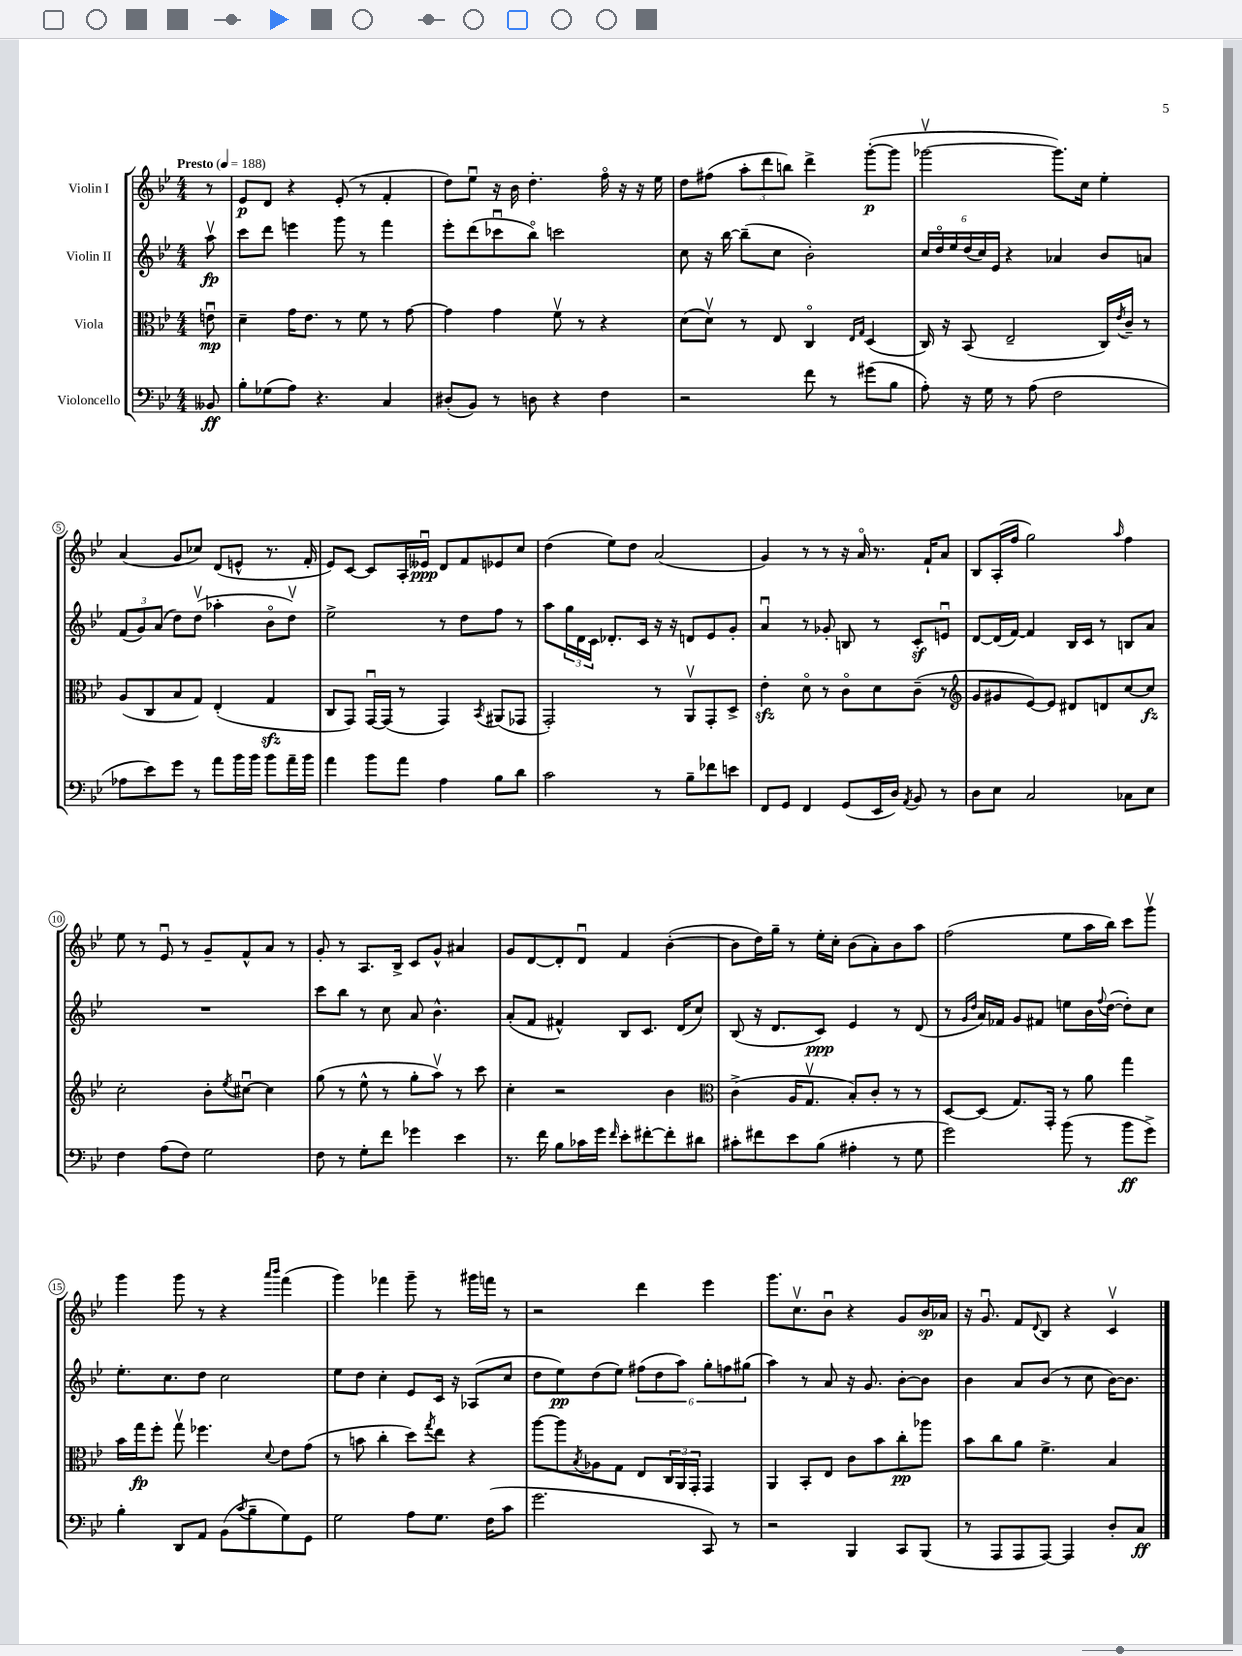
<<
\new StaffGroup <<
\new Staff = "s0" \with { instrumentName = "Violin I" } {
    \clef treble \key bes \major \numericTimeSignature \time 4/4 \partial 8 \tempo "Presto" 4 = 188
    r8 |
    ees'8\p d'8 r4 ees'8-.( r8 f'4-. |
    d''8) ees''8\downbow r16 bes'16 d''4.-. f''16\flageolet r16 r16 ees''16 |
    d''8 fis''8( \tuplet 3/2 { a''8-. d'''8 b''8) } d'''4-> g'''8~-.\p( g'''8 |
    ges'''2~\upbow ges'''8.) c''16 ees''4-. |
    a'4( g'8 ces''8) d'8( e'8-^ r8. f'16-. |
    ees'8) c'8~ c'8 a16-. eeses'16\downbow\ppp d'8 f'8 ees'8 c''8 |
    d''4( ees''8) d''8 a'2( |
    g'4) r8 r8 r16 a'16\flageolet r8. f'16-! a'8 |
    bes8 a16-.( f''16 g''2) \grace { a''16 } f''4 |
    ees''8 r8 ees'8\downbow r8 g'8-- f'8-^ a'8 r8 |
    g'8-. r8 a8. bes16-> c'8 g'8-^ ais'4 |
    g'8 d'8~ d'8-. d'8\downbow f'4 bes'4~-.( |
    bes'8 d''16) g''16-- r8 ees''16-. c''16-. bes'8( a'8-.) bes'8 a''8 |
    f''2( ees''8 a''16 bes''16) c'''8 g'''8\upbow |
    g'''4 g'''8 r8 r4 \grace { a'''16 bes'''16 } f'''4( |
    g'''4) fes'''4 g'''8-- r8 gis'''16 f'''16 r8 |
    r2 d'''4 ees'''4 |
    g'''8. c''8.\upbow bes'8\downbow r4 g'8 bes'16\sp aes'16 |
    r16 g'8.\downbow f'8 \appoggiatura { d'8 } bes8 r4 c'4\upbow \bar "|." |
}
\new Staff = "s1" \with { instrumentName = "Violin II" } {
    \clef treble \key bes \major \numericTimeSignature \time 4/4 \partial 8
    a''8\upbow\fp |
    c'''8 d'''8 e'''4 g'''8 r8 f'''4 |
    ees'''8-. d'''8( ces'''8\downbow bes''8\flageolet) c'''2 |
    c''8 r16 bes''16~ bes''8--( c''8 bes'2-.) |
    \tuplet 6/4 { c''16 d''16\flageolet ees''16 d''16( c''16) ees'16 } r4 aes'4 bes'8 a'8 |
    \tuplet 3/2 { f'8( g'8) a'8( } d''8) d''8\upbow( aes''4-. bes'8\flageolet d''8\upbow) |
    ees''2-> r8 d''8 f''8 r8 |
    a''8 \tuplet 3/2 { g''16 d'16 c'16 } des'8.-. c'16 r16 r16 d'8 ees'8 g'8-. |
    a'4\downbow r8 ges'8-. b8 r8 c'8-.\sf e'8\downbow |
    d'8~ d'16( f'16~) f'4 bes16 c'16 r8 b8 a'8 |
    R1 |
    c'''8 bes''8 r8 c''8 a'8 bes'4.-^ |
    a'8-.( f'8 fis'4-^) bes8 c'8. d'16( c''8) |
    bes8( r16 d'8. c'8\ppp) ees'4 r8 d'8( |
    r8 \grace { g'16 d''16 } a'16) fes'16 g'8 fis'8 e''8 bes'16 \appoggiatura { f''8 } d''16~( d''8-.) c''8 |
    ees''8.-. c''8. d''8 c''2 |
    ees''8 d''8 c''4-. ees'8 c'16 r16 aes8( c''8 |
    d''8 ees''8\pp) d''8( ees''8) \tuplet 6/4 { fis''8( d''8 a''8) g''8-. f''8 gis''8( } |
    a''4) r8 a'8 r16 g'8. bes'8~-. bes'8 |
    bes'4 a'8 bes'8( r8 c''8 bes'16~) bes'8. \bar "|." |
}
\new Staff = "s2" \with { instrumentName = "Viola" } {
    \clef alto \key bes \major \numericTimeSignature \time 4/4 \partial 8
    e'8\downbow\mp |
    d'4-- g'16 ees'8. r8 f'8 r8 g'8~ |
    g'4 g'4 f'8\upbow r8 r4 |
    d'8( d'8\upbow) r8 ees8 c4\flageolet \grace { ees16 g16 } d4( |
    c16) r16 bes,8( ees2-- c16) \acciaccatura { ees'8 } c'16-- r8 |
    a8( c8 bes8 g8) ees4-.( g4\sfz |
    c8 g,8) g,16~\downbow g,16( r8 g,4) \acciaccatura { bes,8 } ais,8( ges,8 |
    g,2-.) r8 a,8\upbow g,8-. d8-> |
    ees'4-.\sfz d'8\flageolet r8 c'8\flageolet d'8 c'8--( r8 |
    \clef treble g'8 gis'8 ees'8~) ees'8 dis'8 d'8 c''8~ c''8\fz |
    c''2-. bes'8-. \acciaccatura { ees''8 } cis''8~\downbow cis''4 |
    g''8( r8 ees''8-^ r8 g''8-. a''8\upbow) r8 c'''8 |
    c''4-. r2 bes'4 |
    \clef alto c'4->( a16 g8.\upbow bes8-.) c'8-. r8 r8 |
    d8~ d8( g8.) g,16-. r8 a'8 g''4 |
    bes'16 g''16\fp f''8-. g''8\upbow fes''4. \appoggiatura { d'8 } ees'8 g'8( |
    r8 b'8 c''4-. d''8) \acciaccatura { g''8 } ees''8 r4 |
    a''8~ a''8 \acciaccatura { bes8 } aes8 g8 ees8 \tuplet 3/2 { c16 a,16 g,16-. } g,4 |
    a,4 bes,8-. ees8 c'8 bes'8 c''8-.\pp aes''8 |
    bes'8 c''8 a'8 f'4.-> bes4 \bar "|." |
}
\new Staff = "s3" \with { instrumentName = "Violoncello" } {
    \clef bass \key bes \major \numericTimeSignature \time 4/4 \partial 8
    beses,8\ff |
    bes8-. ges8( a8) r4. c4 |
    dis8-.( bes,8) r8 d8 r4 f4 |
    r2 f'8 r8 gis'8( bes8 |
    a8-.) r16 g16 r8 a8( f2 |
    aes8 ees'8) g'8 r8 a'8 bes'16 bes'16 bes'8 a'16-- bes'16 |
    a'4 bes'8 a'8 a4 bes8 d'8 |
    c'2 r8 bes8-- fes'8 e'8 |
    f,8 g,8 f,4 g,8( ees,16 d16) \acciaccatura { a,8 } bes,8 r8 |
    d8 ees8 c2 ces8 ees8 |
    f4 a8( f8) g2 |
    f8 r8 g8-. f'8 ges'4 ees'4 |
    r8. f'16 bes8 ces'16 g'16 \grace { f'16 } ees'8-. fis'8~-. fis'8-. dis'8 |
    cis'8-. fis'8 ees'8 bes8( ais4-. r8 g8 |
    g'2) bes'8( r8 bes'8\ff g'8->) |
    bes4-. d,8 a,8 bes,8( \acciaccatura { c'8 } bes8-- g8) g,8 |
    g2 a8 g8. f16( c'8 |
    g'2. c,8) r8 |
    r2 bes,,4 c,8 bes,,8( |
    r8 a,,8 a,,8 a,,8~) a,,4 d8-. c8\ff \bar "|." |
}
>>
>>
\layout { \context { \Score \override BarNumber.stencil = #(make-stencil-circler 0.1 0.3 ly:text-interface::print) } }
